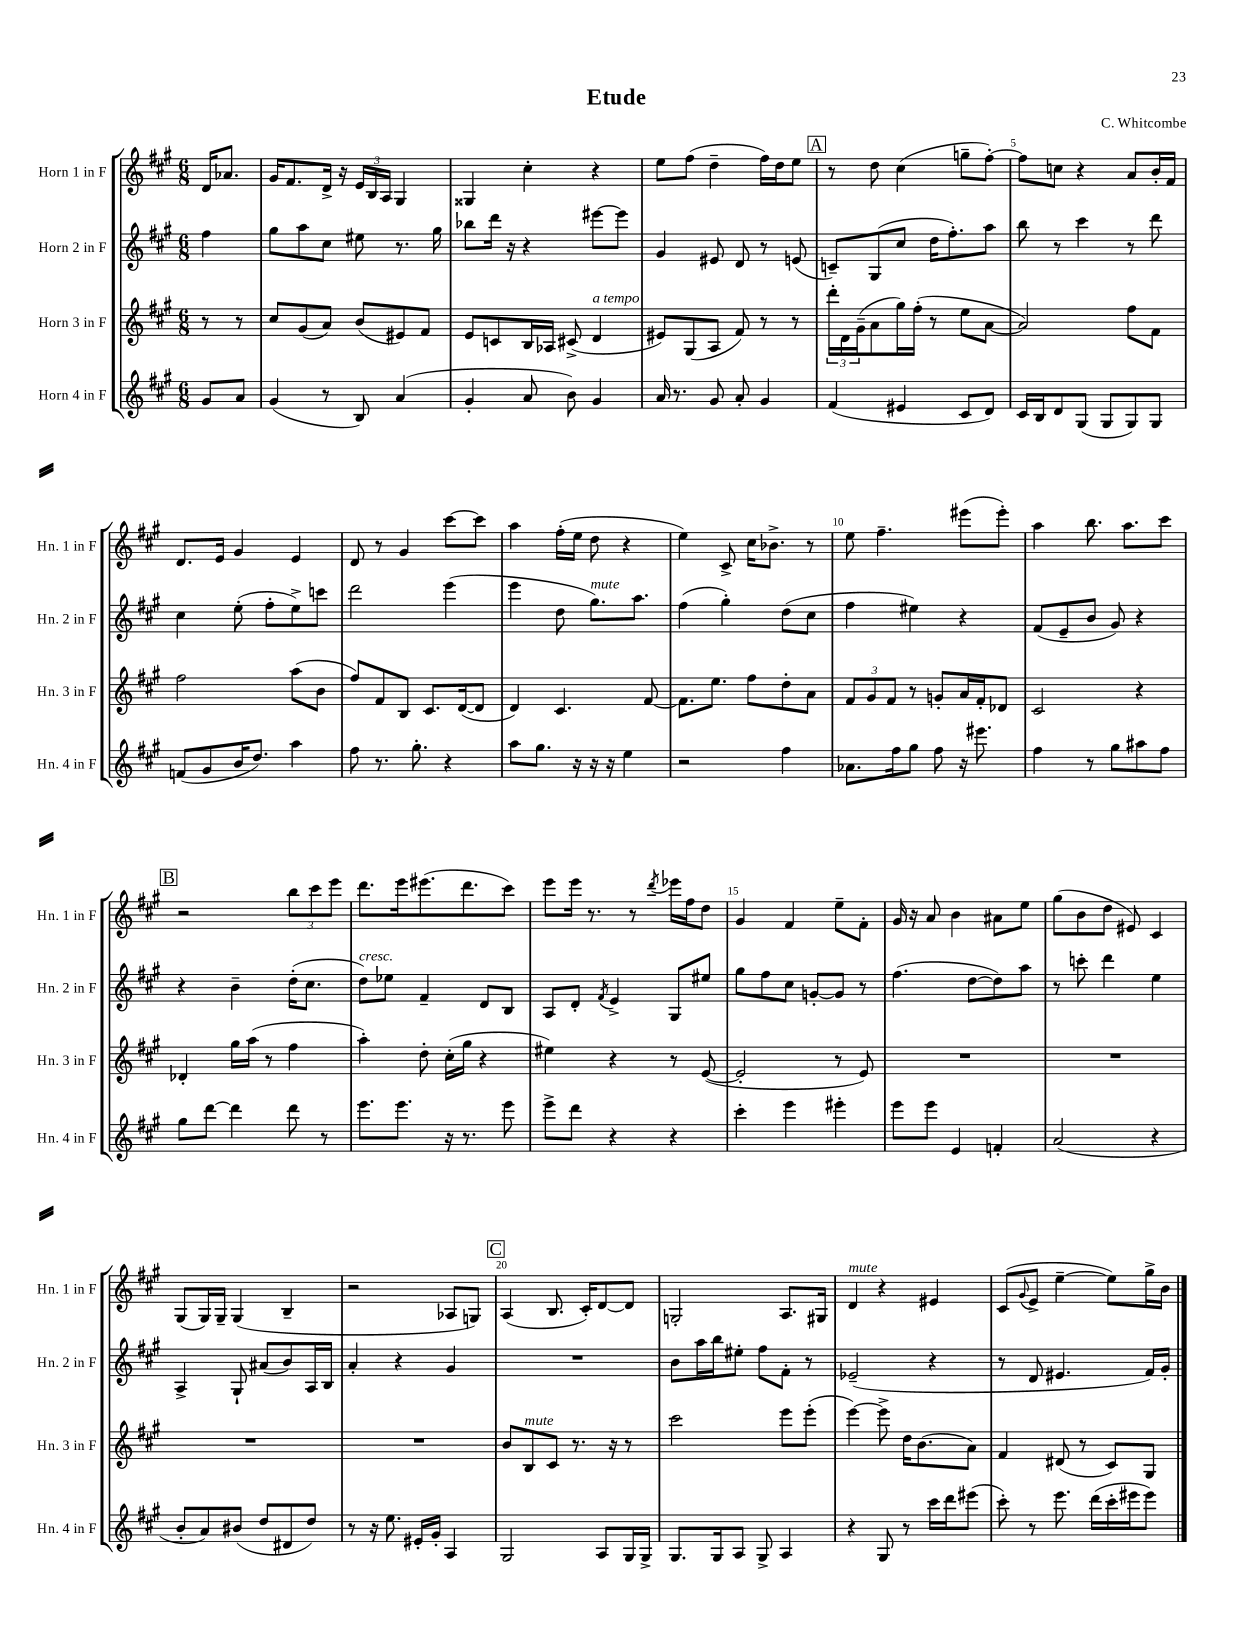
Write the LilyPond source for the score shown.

\header { title = "Etude" composer = "C. Whitcombe" }
<<
\new StaffGroup <<
\new Staff = "s0" \with { instrumentName = "Horn 1 in F" shortInstrumentName = "Hn. 1 in F" } {
    \clef treble \key a \major \numericTimeSignature \time 6/8 \partial 4
    d'16 aes'8. |
    gis'16 fis'8. d'16-> r16 \tuplet 3/2 { e'16 b16 a16 } gis4 |
    gisis4 cis''4-. r4 |
    e''8 fis''8( d''4-- fis''16) d''16 e''8 |
    \mark \markup { \box "A" } r8 d''8 cis''4( g''8-- fis''8~-.) |
    fis''8 c''8 r4 a'8 b'16-. fis'16 |
    d'8. e'16 gis'4 e'4 |
    d'8 r8 gis'4 cis'''8~ cis'''8 |
    a''4 fis''16-.( e''16 d''8 r4 |
    e''4) cis'8-> cis''16 bes'8.-> r8 |
    e''8 fis''4.-- eis'''8( eis'''8-.) |
    a''4 b''8. a''8. cis'''8 |
    \mark \markup { \box "B" } r2 \tuplet 3/2 { b''8 cis'''8 e'''8 } |
    d'''8. e'''16 eis'''8.( d'''8. cis'''8) |
    e'''8 e'''16 r8. r8 \acciaccatura { d'''8 } ees'''16 fis''16 d''8 |
    gis'4 fis'4 e''8-- fis'8-. |
    gis'16 r16 a'8 b'4 ais'8 e''8 |
    gis''8( b'8 d''8 eis'8) cis'4 |
    gis8( gis16) gis16-- gis4( b4-- |
    r2 aes8 g8) |
    \mark \markup { \box "C" } a4( b8. cis'16-.) d'8~ d'8 |
    g2-. a8. gis16 |
    d'4^\markup { \italic "mute" } r4 eis'4 |
    cis'8( \appoggiatura { gis'8 } e'8-> e''4~-- e''8) gis''16-> b'16 \bar "|." |
}
\new Staff = "s1" \with { instrumentName = "Horn 2 in F" shortInstrumentName = "Hn. 2 in F" } {
    \clef treble \key a \major \numericTimeSignature \time 6/8 \partial 4
    fis''4 |
    gis''8 a''8 cis''8 eis''8 r8. gis''16 |
    bes''8 d'''16 r16 r4 eis'''8~ eis'''8 |
    gis'4 eis'8 d'8 r8 e'8( |
    \mark \markup { \box "A" } c'8--) gis8( cis''8 d''16 fis''8.-.) a''8 |
    b''8 r8 cis'''4 r8 d'''8 |
    cis''4 e''8-.( fis''8-. e''8->) c'''8 |
    d'''2 e'''4( |
    e'''4 d''8 gis''8.^\markup { \italic "mute" }) a''8. |
    fis''4( gis''4-.) d''8( cis''8 |
    fis''4 eis''4) r4 |
    fis'8( e'8-- b'8 gis'8) r4 |
    \mark \markup { \box "B" } r4 b'4-- d''16-.( cis''8. |
    d''8^\markup { \italic "cresc." }) ees''8 fis'4-- d'8 b8 |
    a8 d'8-. \acciaccatura { fis'8 } e'4-> gis8 eis''8 |
    gis''8 fis''8 cis''8 g'8~-. g'8 r8 |
    fis''4.( d''8~ d''8) a''8 |
    r8 c'''8-. d'''4 e''4 |
    a4-> gis8-! ais'8( b'8) a16 b16 |
    a'4-. r4 gis'4 |
    \mark \markup { \box "C" } R2. |
    b'8 a''16 b''16 eis''8-. fis''8 fis'8-. r8 |
    ees'2--( r4 |
    r8 d'8 eis'4. fis'16) gis'16-. \bar "|." |
}
\new Staff = "s2" \with { instrumentName = "Horn 3 in F" shortInstrumentName = "Hn. 3 in F" } {
    \clef treble \key a \major \numericTimeSignature \time 6/8 \partial 4
    r8 r8 |
    cis''8 gis'8( a'8) b'8( eis'8) fis'8 |
    e'8 c'8 b16 aes16 cis'8->( d'4^\markup { \italic "a tempo" } |
    eis'8) gis8( a8 fis'8) r8 r8 |
    \mark \markup { \box "A" } \tuplet 3/2 { d'''16-. d'16 gis'16--( } a'8 gis''16) fis''16-.( r8 e''8 a'8~ |
    a'2) fis''8 fis'8 |
    fis''2 a''8( b'8 |
    fis''8) fis'8 b8 cis'8. d'16~( d'8 |
    d'4) cis'4. fis'8~ |
    fis'8. e''8. fis''8 d''8-. a'8 |
    \tuplet 3/2 { fis'8 gis'8 fis'8 } r8 g'8-. a'16 fis'16-. des'8 |
    cis'2 r4 |
    \mark \markup { \box "B" } des'4-. gis''16 a''16( r8 fis''4 |
    a''4-.) d''8-. cis''16-.( gis''16 r4 |
    eis''4) r4 r8 e'8~( |
    e'2-. r8 e'8) |
    R2. |
    R2. |
    R2. |
    R2. |
    \mark \markup { \box "C" } b'8 b8^\markup { \italic "mute" } cis'8 r8. r16 r8 |
    cis'''2 e'''8 e'''8-.( |
    e'''4~) e'''8-> d''16 b'8.( a'8) |
    fis'4 dis'8( r8 cis'8) gis8 \bar "|." |
}
\new Staff = "s3" \with { instrumentName = "Horn 4 in F" shortInstrumentName = "Hn. 4 in F" } {
    \clef treble \key a \major \numericTimeSignature \time 6/8 \partial 4
    gis'8 a'8 |
    gis'4( r8 b8) a'4( |
    gis'4-. a'8 b'8) gis'4 |
    a'16 r8. gis'8 a'8-. gis'4 |
    \mark \markup { \box "A" } fis'4( eis'4 cis'8 d'8) |
    cis'16 b16 d'8 gis8( gis8 gis8) gis8 |
    f'8( gis'8 b'16 d''8.) a''4 |
    fis''8 r8. gis''8.-. r4 |
    a''8 gis''8. r16 r16 r16 e''4 |
    r2 fis''4 |
    aes'8. fis''16 gis''8 fis''8 r16 eis'''8. |
    fis''4 r8 gis''8 ais''8 fis''8 |
    \mark \markup { \box "B" } gis''8 d'''8~ d'''4 d'''8 r8 |
    e'''8. e'''8. r16 r8. e'''8 |
    e'''8-> d'''8 r4 r4 |
    cis'''4-. e'''4 eis'''4-. |
    e'''8 e'''8 e'4 f'4-. |
    a'2( r4 |
    b'8-. a'8) bis'8( d''8 dis'8 d''8) |
    r8 r16 e''8. eis'16-. gis'16-. a4 |
    \mark \markup { \box "C" } gis2 a8 gis16 gis16-> |
    gis8. gis16 a8 gis8-> a4 |
    r4 gis8 r8 cis'''16 d'''16 eis'''8( |
    cis'''8-.) r8 e'''8. d'''16( cis'''16-. eis'''16 eis'''8) \bar "|." |
}
>>
>>
\layout { \context { \Score \override BarNumber.break-visibility = ##(#f #t #t) barNumberVisibility = #(every-nth-bar-number-visible 5) } }
